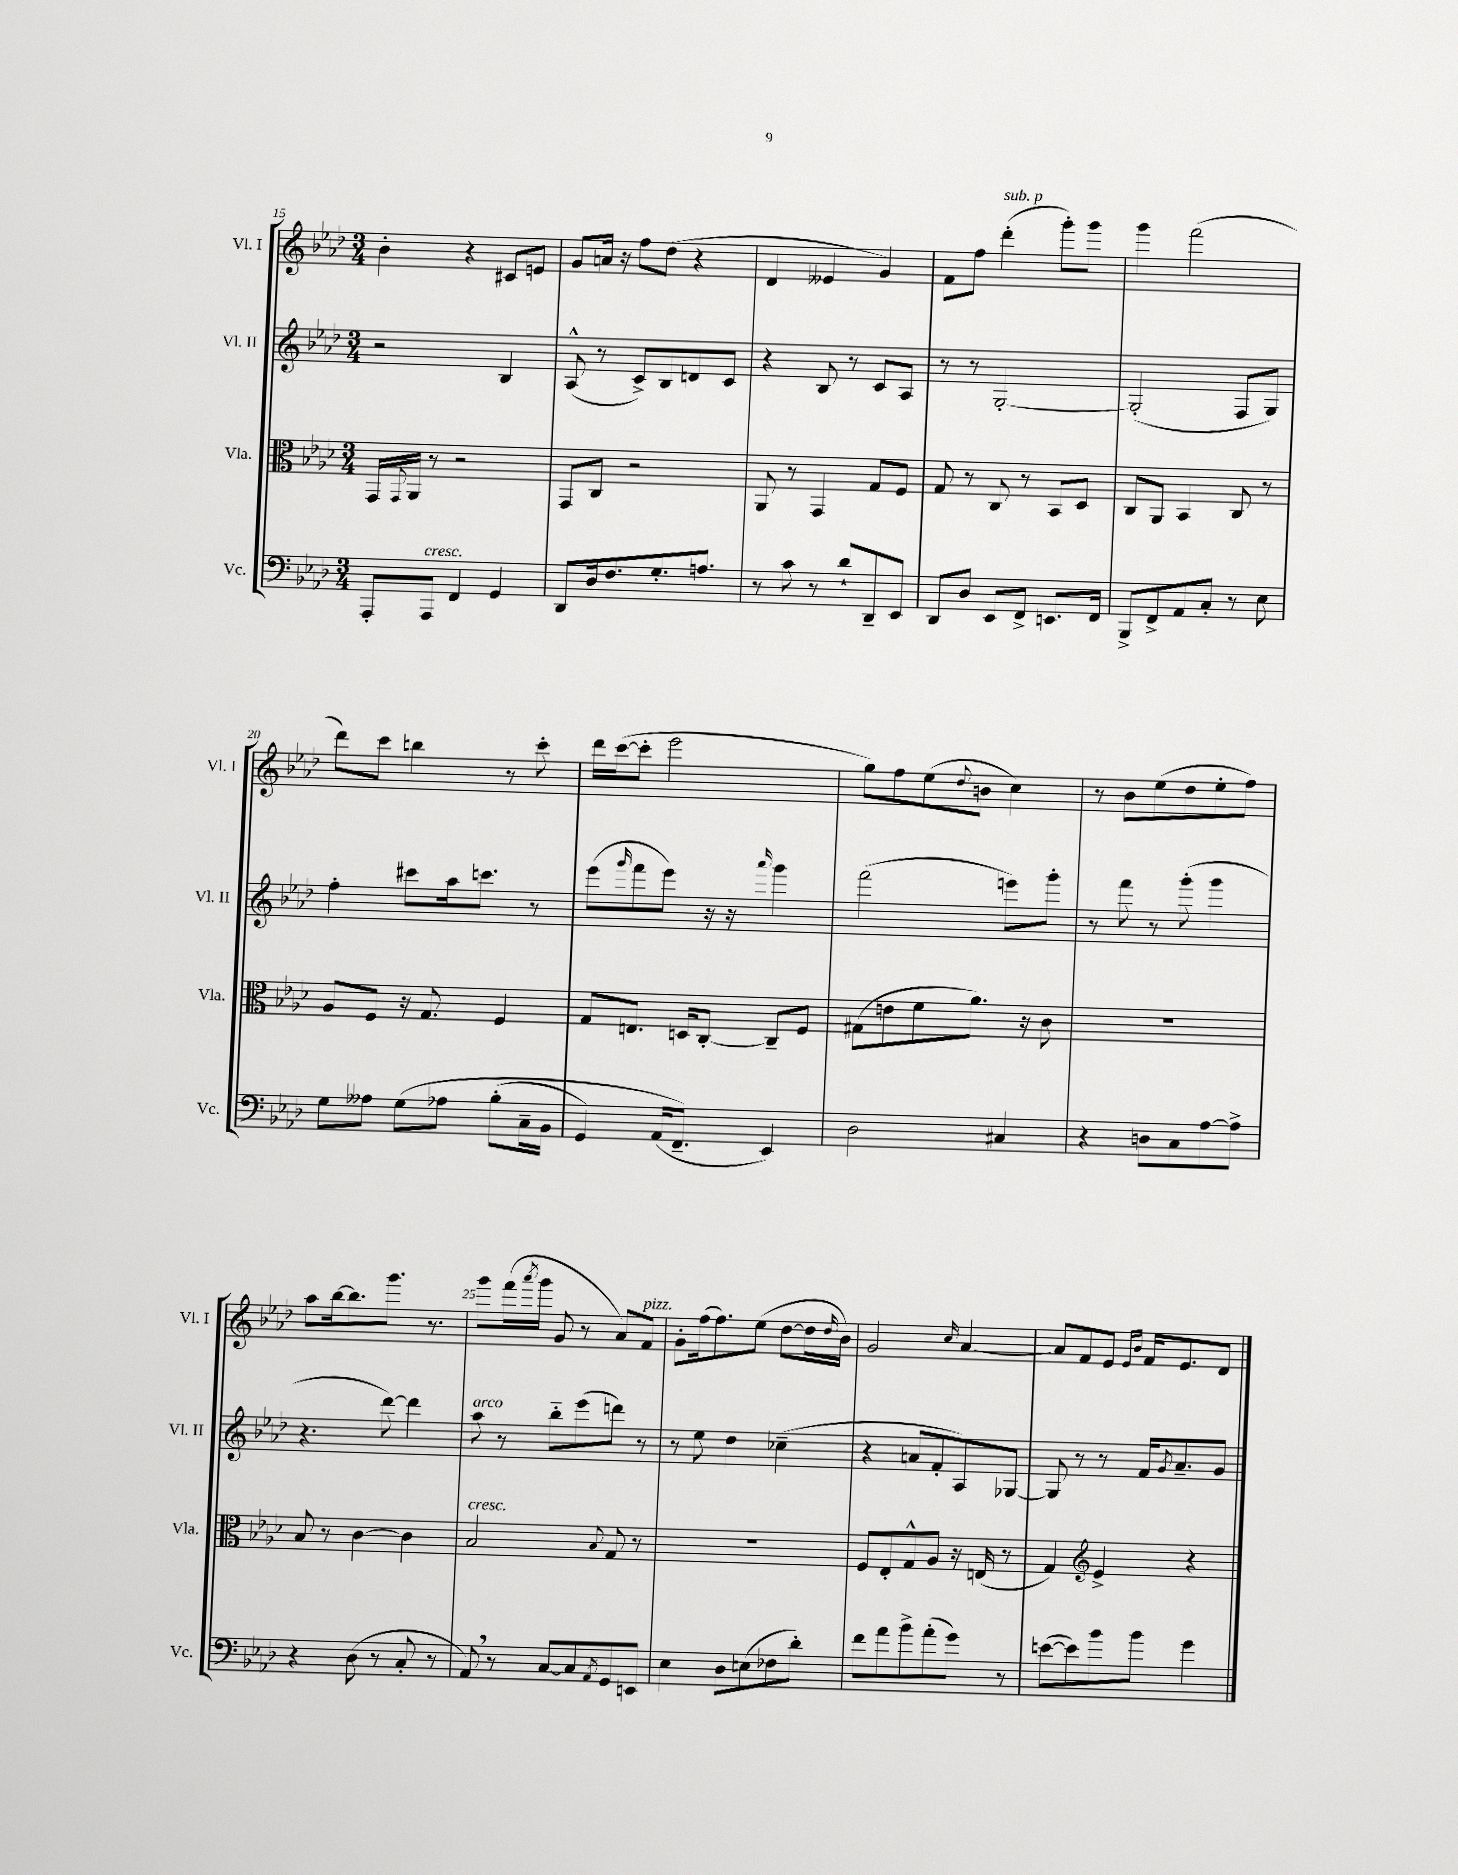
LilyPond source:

<<
\new StaffGroup <<
\new Staff = "s0" \with { instrumentName = "Vl. I" shortInstrumentName = "Vl. I" } {
    \clef treble \key aes \major \numericTimeSignature \time 3/4
    bes'4-. r4 cis'8 e'8 |
    g'8 a'16 r16 f''8 des''8( r4 |
    des'4 eeses'4 g'4) |
    f'8 f''8 des'''4-.^\markup { \italic "sub. p" }( g'''8-.) g'''8 |
    g'''4 f'''2( |
    des'''8) c'''8 b''4 r8 c'''8-. |
    des'''16 c'''16~( c'''8-. ees'''2 |
    g''8) f''8 ees''8( \appoggiatura { des''8 } b'8 c''4) |
    r8 bes'8 ees''8( des''8 ees''8-. f''8) |
    aes''8 bes''16~ bes''8. g'''8. r8. |
    g'''8 f'''16( \acciaccatura { aes'''8 } g'''16 g'8 r8 aes'8) f'8^\markup { \italic "pizz." } |
    g'8-. f''16( f''8.) ees''8( des''8~ des''16 \grace { des''16 } bes'16) |
    g'2 \grace { c''16 } aes'4~ |
    aes'8 f'8 ees'8 \grace { ees'16 bes'16 } f'16 ees'8. des'8 \bar "|." |
}
\new Staff = "s1" \with { instrumentName = "Vl. II" shortInstrumentName = "Vl. II" } {
    \clef treble \key aes \major \numericTimeSignature \time 3/4
    r2 bes4 |
    aes8-^( r8 c'8->) bes8 d'8 c'8 |
    r4 bes8 r8 c'8 aes8 |
    r8 r8 g2~-. |
    g2-.( f8 g8) |
    f''4-. cis'''8 aes''16 c'''8. r8 |
    ees'''8( \grace { g'''16 } f'''8 ees'''8) r16 r16 \grace { aes'''16 } g'''4 |
    f'''2( e'''8) g'''8-. |
    r8 f'''8 r8 g'''8-.( g'''4 |
    r4. des'''8~) des'''4 |
    aes''8^\markup { \italic "arco" } r8 bes''8-_ ees'''8( d'''8) r8 |
    r8 ees''8 des''4 ces''4--( |
    r4 a'8 f'8-. aes8) ges8~ |
    ges8 r8 r8 f'16 \acciaccatura { g'8 } aes'8.-- g'8 \bar "|." |
}
\new Staff = "s2" \with { instrumentName = "Vla." shortInstrumentName = "Vla." } {
    \clef alto \key aes \major \numericTimeSignature \time 3/4
    g,16 \appoggiatura { g,8 } aes,16 r8 r2 |
    g,8 c8 r2 |
    aes,8 r8 g,4 g8 f8 |
    g8 r8 c8 r8 bes,8 des8 |
    c8 aes,8 bes,4 c8 r8 |
    aes8 f8 r16 g8. f4 |
    g8 e8. d16 c8~-. c8-- f8 |
    gis8( e'8 f'8 aes'8.) r16 c'8 |
    R2. |
    bes8 r8 c'4~ c'4 |
    bes2^\markup { \italic "cresc." } \appoggiatura { bes8 } g8 r8 |
    R2. |
    f8 ees8-. g8-^ aes8 r16 e16( r8 |
    g4) \clef treble ees'4-> r4 \bar "|." |
}
\new Staff = "s3" \with { instrumentName = "Vc." shortInstrumentName = "Vc." } {
    \clef bass \key aes \major \numericTimeSignature \time 3/4
    aes,,8-. aes,,8^\markup { \italic "cresc." } f,4 g,4 |
    des,8 des16 f8. g8.-. a8. |
    r8 c'8 r8 des'8-! des,8-- ees,8 |
    des,8 des8 ees,8 f,8-> e,8. f,16 |
    bes,,8-> f,8-> aes,8 c8-. r8 ees8 |
    g8 aeses8 g8\( aes8 bes8-.( c16-- bes,16 |
    g,4) aes,16( f,8.--\) ees,4) |
    des2 cis4 |
    r4 d8 c8 aes8~ aes8-> |
    r4 des8( r8 c8-. r8 |
    aes,8) \breathe r8 c8~ c8 \acciaccatura { aes,8 } g,8 e,8 |
    ees4 des8 e8( fes8 des'8-.) |
    f'8 aes'8 bes'8-> aes'8-.( g'8) r8 |
    e'8~( e'8) bes'8 bes'8 g'4 \bar "|." |
}
>>
>>
\layout { \context { \Score currentBarNumber = #15 \override BarNumber.break-visibility = ##(#f #t #t) barNumberVisibility = #(every-nth-bar-number-visible 5) } }
